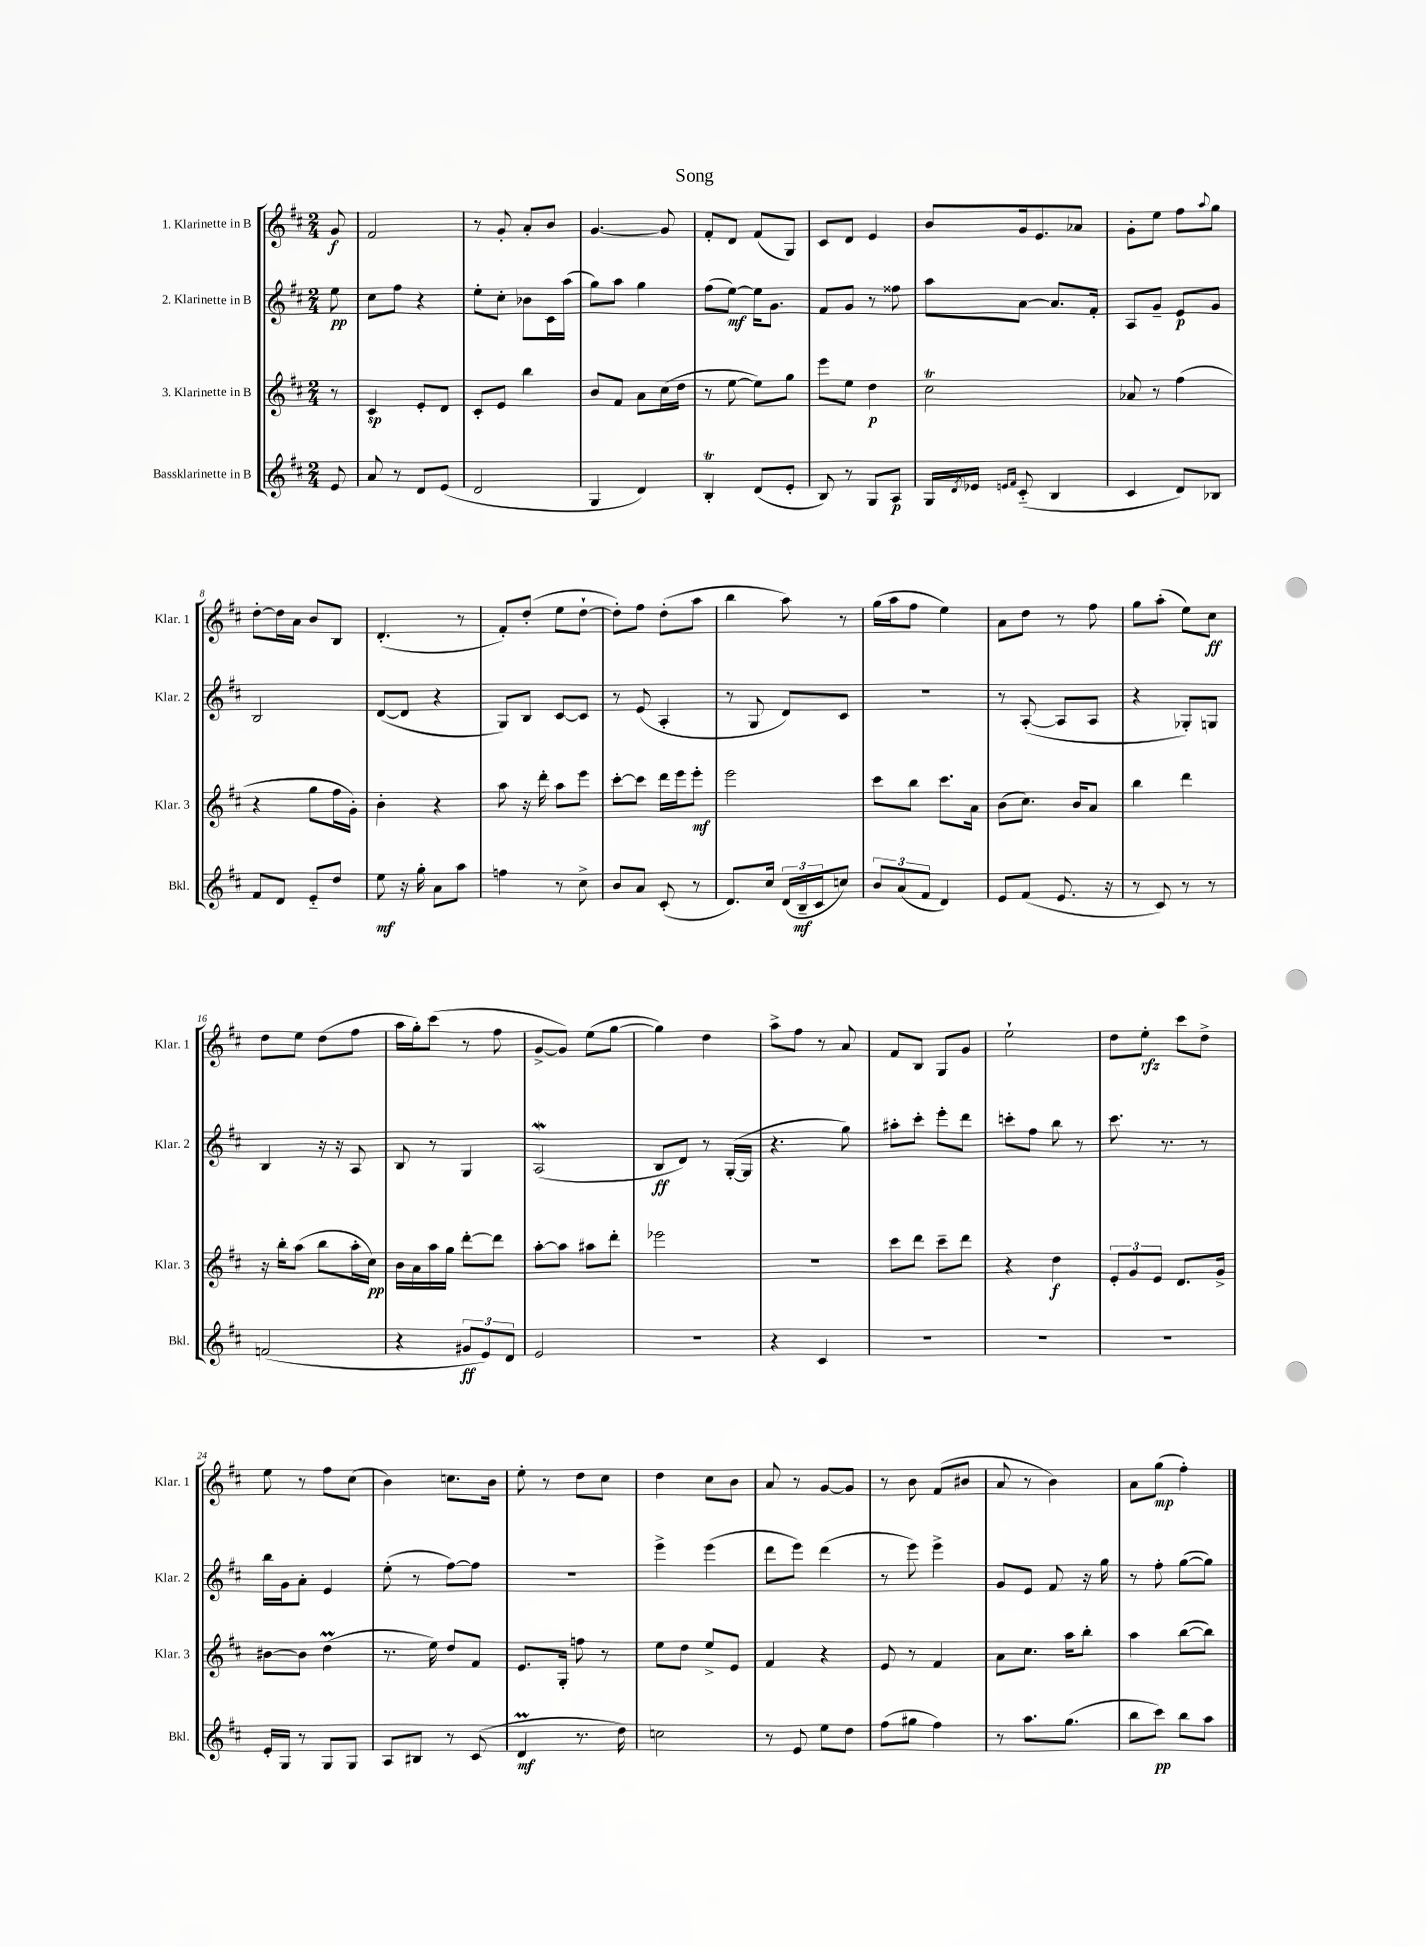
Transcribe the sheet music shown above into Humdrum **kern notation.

**kern	**dynam	**kern	**dynam	**kern	**dynam	**kern	**dynam
*part4	*part4	*part3	*part3	*part2	*part2	*part1	*part1
*staff4	*staff4	*staff3	*staff3	*staff2	*staff2	*staff1	*staff1
*I"Bassklarinette in B	*	*I"3. Klarinette in B	*	*I"2. Klarinette in B	*	*I"1. Klarinette in B	*
*I'Bkl.	*	*I'Klar. 3	*	*I'Klar. 2	*	*I'Klar. 1	*
*clefG2	*	*clefG2	*	*clefG2	*	*clefG2	*
*k[f#c#]	*	*k[f#c#]	*	*k[f#c#]	*	*k[f#c#]	*
*M2/4	*	*M2/4	*	*M2/4	*	*M2/4	*
=	=	=	=	=	=	=	=
8e/	.	8r	.	8ee\	pp	8g/	f
=1	=1	=1	=1	=1	=1	=1	=1
8a/	.	4c#/	sp	8cc#\L	.	2f#/	.
8r	.	.	.	8ff#\J	.	.	.
8d/L	.	8e'/L	.	4r	.	.	.
(8e/J	.	8d/J	.	.	.	.	.
=2	=2	=2	=2	=2	=2	=2	=2
2d/	.	8c#'/L	.	8ee'\L	.	8r	.
.	.	8e/J	.	8cc#'\J	.	8g'/	.
.	.	4bb\	.	8b-X\L	.	8a'/L	.
.	.	.	.	16c#\L	.	8b/J	.
.	.	.	.	(16aa\JJ	.	.	.
=3	=3	=3	=3	=3	=3	=3	=3
4G/	.	8b/L	.	8gg\L)	.	[4.g/	.
.	.	8f#/J	.	8aa\J	.	.	.
4d/)	.	8a\L	.	4gg\	.	.	.
.	.	(16cc#\L	.	.	.	8g/]	.
.	.	16dd\JJ	.	.	.	.	.
=4	=4	=4	=4	=4	=4	=4	=4
4BT'/	.	8r	.	(8ff#\L	.	8f#'/L	.
.	.	[8ee\	.	[8ee\J)	mf	8d/J	.
(8d/L	.	8ee\L])	.	16ee\KL]	.	(8f#/L	.
.	.	.	.	8.g\J	.	.	.
8e'/J	.	8gg\J	.	.	.	8G/J)	.
=5	=5	=5	=5	=5	=5	=5	=5
8B/)	.	8eee\L	.	8f#/L	.	8c#/L	.
8r	.	8ee\J	.	8g/J	.	8d/J	.
8G/L	.	4dd\	p	8r	.	4e/	.
8A/J	p	.	.	8ff##X\	.	.	.
=6	=6	=6	=6	=6	=6	=6	=6
16G/LL	.	2cc#t\	.	8aa\L	.	8b/L	.
8qd/	.	.	.	.	.	.	.
16e-X/JJ	.	.	.	.	.	.	.
16qqen/LL	.	.	.	.	.	.	.
16qqf#/JJ	.	.	.	.	.	.	.
(8c#/	.	.	.	[8a\J	.	16g/k	.
.	.	.	.	.	.	8.e/	.
4B/	.	.	.	8.a/L]	.	.	.
.	.	.	.	.	.	8a-X/J	.
.	.	.	.	16f#'/Jk	.	.	.
=7	=7	=7	=7	=7	=7	=7	=7
4c#/	.	8a-X/	.	8A/L	.	8g'\L	.
.	.	8r	.	8g~/J	.	8ee\J	.
8d/L)	.	(4ff#\	.	8e/L	p	8ff#\L	.
.	.	.	.	.	.	8qqaa/	.
8B-X/J	.	.	.	8g/J	.	8gg\J	.
!!LO:LB:g=z
=8	=8	=8	=8	=8	=8	=8	=8
8f#/L	.	4r	.	2B/	.	[8dd'\L	.
8d/J	.	.	.	.	.	16dd\L]	.
.	.	.	.	.	.	16a\JJ	.
8e/L	.	8gg\L	.	.	.	8b/L	.
8dd/J	.	16ff#\L	.	.	.	8B/J	.
.	.	16g'\JJ)	.	.	.	.	.
=9	=9	=9	=9	=9	=9	=9	=9
8ee\	mf	4b'\	.	([8d/L	.	(4.d'/	.
16r	.	.	.	8d/J]	.	.	.
16gg'\	.	.	.	.	.	.	.
8a\L	.	4r	.	4r	.	.	.
8aa\J	.	.	.	.	.	8r	.
=10	=10	=10	=10	=10	=10	=10	=10
4ffn\	.	8aa\	.	8G/L)	.	8f#'/L)	.
.	.	16r	.	8B/J	.	(8dd'/J	.
.	.	16ddd'\	.	.	.	.	.
8r	.	8aa\L	.	[8c#/L	.	8ee\L	.
8cc#^\	.	8eee\J	.	8c#/J]	.	[8dd`\J	.
=11	=11	=11	=11	=11	=11	=11	=11
8b/L	.	[8ccc#'\L	.	8r	.	8dd'\L])	.
8a/J	.	8ccc#\J]	.	(8e/	.	8ff#\J	.
(8c#'/	.	16ddd\LL	.	4A'/	.	(8dd'\L	.
.	.	16eee\J	.	.	.	.	.
8r	.	8eee'\J	mf	.	.	8aa\J	.
=12	=12	=12	=12	=12	=12	=12	=12
8.d/L)	.	2eee\	.	8r	.	4bb\	.
.	.	.	.	8G/	.	.	.
16cc#/Jk	.	.	.	.	.	.	.
(24d/LL	.	.	.	8d/L)	.	8aa\)	.
24B~/	mf	.	.	.	.	.	.
24c#/J	.	.	.	.	.	.	.
8ccn/J)	.	.	.	8c#/J	.	8r	.
=13	=13	=13	=13	=13	=13	=13	=13
12b/L	.	8ccc#\L	.	2r	.	(16gg\LL	.
.	.	.	.	.	.	16aa\J	.
(12a/	.	.	.	.	.	.	.
.	.	8bb\J	.	.	.	8ff#\J	.
12f#/J	.	.	.	.	.	.	.
4d/)	.	8.ccc#\L	.	.	.	4ee\)	.
.	.	16a\Jk	.	.	.	.	.
=14	=14	=14	=14	=14	=14	=14	=14
8e/L	.	(8b\L	.	8r	.	8a\L	.
(8f#/J	.	8.cc#\J)	.	([8A'/	.	8dd\J	.
8.e/	.	.	.	8A/L]	.	8r	.
.	.	16b/KL	.	.	.	.	.
.	.	8a/J	.	8A/J	.	8ff#\	.
16r	.	.	.	.	.	.	.
=15	=15	=15	=15	=15	=15	=15	=15
8r	.	4bb\	.	4r	.	8gg\L	.
8c#/)	.	.	.	.	.	(8aa'\J	.
8r	.	4ddd\	.	8G-X'/L)	.	8ee\L)	.
8r	.	.	.	8Gn/J	.	8cc#\J	ff
!!LO:LB:g=z
=16	=16	=16	=16	=16	=16	=16	=16
(2fn/	.	16r	.	4B/	.	8dd\L	.
.	.	16bb'\KL	.	.	.	.	.
.	.	(8aa\J	.	.	.	8ee\J	.
.	.	8bb\L	.	16r	.	(8dd\L	.
.	.	.	.	16r	.	.	.
.	.	16aa'\L	.	8A/	.	8ff#\J	.
.	.	16cc#\JJ)	pp	.	.	.	.
=17	=17	=17	=17	=17	=17	=17	=17
4r	.	16b\LL	.	8B/	.	16aa\LL	.
.	.	16a\	.	.	.	16gg'\J)	.
.	.	16aa\	.	8r	.	(8ccc#\J	.
.	.	16gg\JJ	.	.	.	.	.
12g#X/L	ff	[8ddd'\L	.	4G/	.	8r	.
12e/)	.	.	.	.	.	.	.
.	.	8ddd\J]	.	.	.	8ff#\	.
12d/J	.	.	.	.	.	.	.
=18	=18	=18	=18	=18	=18	=18	=18
2e/	.	[8aa'\L	.	(2AW/	.	[8g^/L	.
.	.	8aa\J]	.	.	.	8g/J])	.
.	.	8aa#X\L	.	.	.	(8ee\L	.
.	.	8ddd'\J	.	.	.	[8gg\J	.
=19	=19	=19	=19	=19	=19	=19	=19
2r	.	2eee-X\	.	8B/L	ff	4gg\])	.
.	.	.	.	8d/J)	.	.	.
.	.	.	.	8r	.	4dd\	.
.	.	.	.	([16G'/LL	.	.	.
.	.	.	.	16G/JJ]	.	.	.
=20	=20	=20	=20	=20	=20	=20	=20
4r	.	2r	.	4.r	.	8aa^\L	.
.	.	.	.	.	.	8ff#\J	.
4c#/	.	.	.	.	.	8r	.
.	.	.	.	8gg\)	.	8a/	.
=21	=21	=21	=21	=21	=21	=21	=21
2r	.	8ccc#\L	.	8aa#X'\L	.	8f#/L	.
.	.	8ddd\J	.	8ccc#'\J	.	8B/J	.
.	.	8ccc#~\L	.	8eee'\L	.	8G/L	.
.	.	8ddd\J	.	8ddd\J	.	8g/J	.
=22	=22	=22	=22	=22	=22	=22	=22
2r	.	4r	.	8cccn'\L	.	2ee`\	.
.	.	.	.	8ff#\J	.	.	.
.	.	4dd\	f	8bb\	.	.	.
.	.	.	.	8r	.	.	.
=23	=23	=23	=23	=23	=23	=23	=23
2r	.	12e'/L	.	8.ccc#\	.	8dd\L	.
.	.	12g/	.	.	.	.	.
.	.	.	.	.	.	8ee'\J	rfz
.	.	12e/J	.	.	.	.	.
.	.	.	.	8.r	.	.	.
.	.	8.d/L	.	.	.	8ccc#\L	.
.	.	.	.	8r	.	8dd^\J	.
.	.	16g^/Jk	.	.	.	.	.
!!LO:LB:g=z
=24	=24	=24	=24	=24	=24	=24	=24
16e'/LL	.	[8b#X\L	.	16bb\LL	.	8ee\	.
16G/JJ	.	.	.	16g\J	.	.	.
8r	.	8b#\J]	.	8a'\J	.	8r	.
8G/L	.	(4ddM\	.	4e/	.	8ff#\L	.
8G/J	.	.	.	.	.	(8cc#\J	.
=25	=25	=25	=25	=25	=25	=25	=25
8A/L	.	8.r	.	(8ee'\	.	4b\)	.
8B#X/J	.	.	.	8r	.	.	.
.	.	16ee\)	.	.	.	.	.
8r	.	8dd/L	.	[8ff#\L)	.	8.ccn\L	.
(8c#/	.	8f#/J	.	8ff#\J]	.	.	.
.	.	.	.	.	.	16b\Jk	.
=26	=26	=26	=26	=26	=26	=26	=26
4dM/	mf	8.e/L	.	2r	.	8ee'\	.
.	.	.	.	.	.	8r	.
.	.	16G'/Jk	.	.	.	.	.
8.r	.	8ffn\	.	.	.	8dd\L	.
.	.	8r	.	.	.	8cc#\J	.
16dd\)	.	.	.	.	.	.	.
=27	=27	=27	=27	=27	=27	=27	=27
2ccn\	.	8ee\L	.	4eee^\	.	4dd\	.
.	.	8dd\J	.	.	.	.	.
.	.	8ee^/L	.	(4eee\	.	8cc#\L	.
.	.	8e/J	.	.	.	8b\J	.
=28	=28	=28	=28	=28	=28	=28	=28
8r	.	4f#/	.	8ddd\L	.	8a/	.
8e/	.	.	.	8eee\J)	.	8r	.
8ee\L	.	4r	.	(4ddd\	.	[8g/L	.
8dd\J	.	.	.	.	.	8g/J]	.
=29	=29	=29	=29	=29	=29	=29	=29
(8ff#\L	.	8e/	.	8r	.	8r	.
8gg#X\J	.	8r	.	8eee\)	.	8b\	.
4ff#\)	.	4f#/	.	4eee^\	.	(8f#/L	.
.	.	.	.	.	.	8b#X/J	.
=30	=30	=30	=30	=30	=30	=30	=30
8r	.	8a\L	.	8g/L	.	8a/	.
8.aa\L	.	8.cc#\J	.	8e/J	.	8r	.
.	.	.	.	8f#/	.	4b\)	.
(8.gg\J	.	16aa\KL	.	.	.	.	.
.	.	8bb'\J	.	16r	.	.	.
.	.	.	.	16gg\	.	.	.
=31	=31	=31	=31	=31	=31	=31	=31
8bb\L	.	4aa\	.	8r	.	8a\L	.
8ccc#\J)	pp	.	.	8ff#'\	.	(8gg\J	mp
8bb\L	.	([8bb\L	.	([8gg\L	.	4ff#'\)	.
8aa\J	.	8bb\J])	.	8gg\J])	.	.	.
==	==	==	==	==	==	==	==
*-	*-	*-	*-	*-	*-	*-	*-
